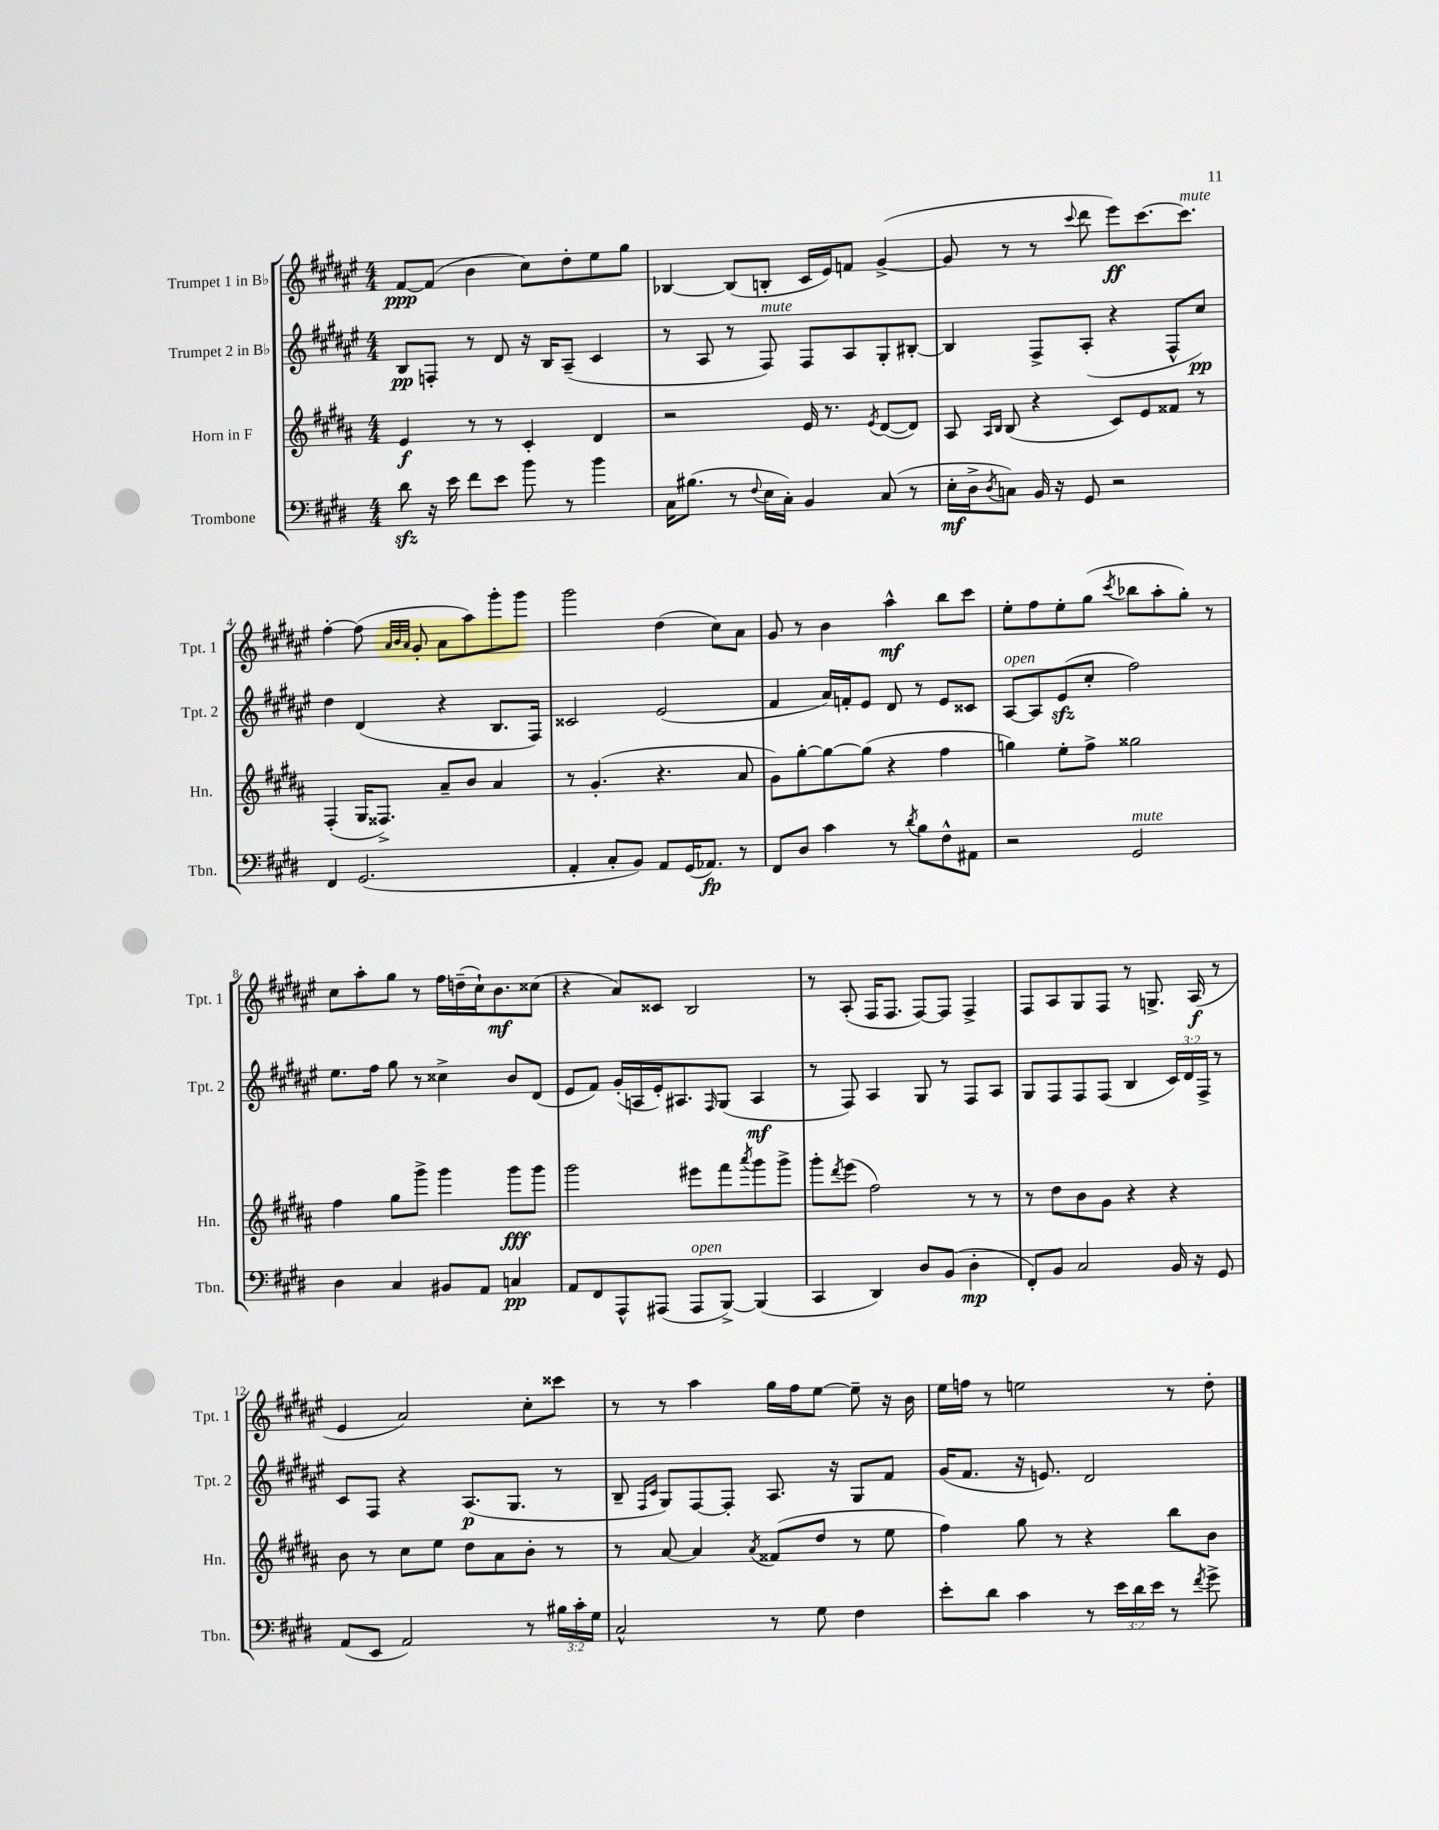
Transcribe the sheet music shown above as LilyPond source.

<<
\new StaffGroup <<
\new Staff = "s0" \with { instrumentName = "Trumpet 1 in Bb" shortInstrumentName = "Tpt. 1" } {
    \clef treble \key fis \major \numericTimeSignature \time 4/4
    fis'8~\ppp fis'8( b'4 cis''8) dis''8-. eis''8 gis''8 |
    bes4~ bes8( b8-. cis'16 eis'16) f'8 gis'4~->( |
    gis'8 r8 r8 \appoggiatura { cis'''8 } dis'''8 eis'''8\ff) cis'''8.~ cis'''8.^\markup { \italic "mute" } |
    fis''4~-. fis''8( \grace { ais'32 b'32 ais'32 } gis'8-. ais'8 ais''8) gis'''8-. gis'''8 |
    gis'''2 dis''4( cis''8) ais'8 |
    gis'8 r8 b'4 ais''4-^\mf b''8 cis'''8 |
    eis''8-. fis''8 eis''8-. gis''8( \acciaccatura { cis'''8 } bes''8 ais''8-. gis''8-.) r8 |
    cis''8 ais''8-. gis''8 r8 fis''16 d''16--( cis''16-!) b'8.\mf cisis''8( |
    r4 ais'8) cisis'8 b2 |
    r8 ais8-.( fis16 fis8. fis8~) fis8 fis4-> |
    fis8 ais8 gis8 fis8 r8 g8.-> ais16\f( r8 |
    eis'4 ais'2) cis''8-. cisis'''8 |
    r8 r8 ais''4 gis''16 fis''16 eis''8~ eis''8-- r16 b'16 |
    eis''16 f''16 r8 e''2 r8 dis''8-. \bar "|." |
}
\new Staff = "s1" \with { instrumentName = "Trumpet 2 in Bb" shortInstrumentName = "Tpt. 2" } {
    \clef treble \key fis \major \numericTimeSignature \time 4/4 \override Staff.TupletNumber.text = #tuplet-number::calc-fraction-text
    b8\pp f8-. r8 dis'8 r16 b16 ais8--( cis'4 |
    r8 ais8 r8 fis8^\markup { \italic "mute" }) fis8 ais8 gis8-. bis8~-. |
    bis4 fis8-> ais8-.( r4 fis8-^ cis''8\pp) |
    dis''4 dis'4( r4 b8. fis16) |
    cisis'2 eis'2( |
    fis'4 ais'16) f'16-. eis'8 dis'8 r8 eis'8 cisis'8 |
    ais8~^\markup { \italic "open" } ais8 eis'8\sfz( cis''8-. fis''2) |
    eis''8. fis''16 gis''8 r8 cisis''4-> b'8 dis'8( |
    eis'8 fis'8) gis'16-.( a16 eis'16-.) ais8. \grace { fis16 } gis8( ais4\mf |
    r8 fis8) ais4 gis8 r8 fis8 ais8 |
    gis8 fis8 fis8 fis8( b4 \tuplet 3/2 { cis'16) dis'16 fis16-> } r8 |
    cis'8 fis8 r4 ais8.\p( gis8. r8 |
    b8-- \grace { fis16 cis'16 } gis8) fis8~ fis8-. ais8. r16 gis8 fis'8 |
    gis'16( fis'8. r16 e'8.) dis'2 \bar "|." |
}
\new Staff = "s2" \with { instrumentName = "Horn in F" shortInstrumentName = "Hn." } {
    \clef treble \key b \major \numericTimeSignature \time 4/4
    e'4\f r8 r8 cis'4-. dis'4 |
    r2 e'16 r8. \acciaccatura { e'8 } dis'8~( dis'8) |
    ais8 \grace { ais16 b16 } b8( r4 cis'8) e'8 fisis'8 r8 |
    fis4-.( gis16 fisis8.->) ais'8-- b'8 ais'4 |
    r8 gis'4.-.( r4. ais'8 |
    gis'8) gis''8~-. gis''8~ gis''8( r4 fis''4 |
    g''4) e''8-. fis''8-> gisis''2 |
    fis''4 gis''8 gis'''8-> gis'''4 gis'''8\fff gis'''8 |
    gis'''2 eis'''8 fis'''8 \acciaccatura { ais'''8 } gis'''8 gis'''8-> |
    gis'''8-. \acciaccatura { dis'''8 } e'''8( fis''2) r8 r8 |
    r8 dis''8 b'8 gis'8 r4 r4 |
    b'8 r8 cis''8 e''8 dis''8 ais'8 b'8-. r8 |
    r8 ais'8~ ais'4 \acciaccatura { ais'8 } fisis'8( dis''8 r8 e''8 |
    fis''4) gis''8 r8 r4 b''8 b'8 \bar "|." |
}
\new Staff = "s3" \with { instrumentName = "Trombone" shortInstrumentName = "Tbn." } {
    \clef bass \key e \major \numericTimeSignature \time 4/4 \override Staff.TupletNumber.text = #tuplet-number::calc-fraction-text
    dis'8\sfz r16 e'16 fis'8 e'8 b'8 r8 b'4 |
    cis16 bis8.( r8 \appoggiatura { fis8 } e16 cis16-.) b,4 cis8( r8 |
    e16-.\mf dis16-> \acciaccatura { dis8 } c8) b,16 r16 gis,8 r2 |
    fis,4 gis,2.( |
    a,4-. cis8-. b,8) a,8 gis,16( aes,8.\fp) r8 |
    fis,8 dis8 cis'4 r8 \acciaccatura { dis'8 } b8 fis8-^ ais,8 |
    r2 gis,2^\markup { \italic "mute" } |
    dis4 cis4 bis,8 a,8 c4\pp |
    a,8 fis,8 a,,8-^ ais,,8( ais,,8^\markup { \italic "open" } b,,8~->) b,,4( |
    cis,4 dis,4) dis8 b,8( dis4-.\mp |
    fis,8-.) b,8 cis2 b,16 r16 gis,8 |
    a,8( e,8 a,2) r8 \tuplet 3/2 { bis16 cis'16-. gis16 } |
    cis2-^ r8 gis8 fis4 |
    e'8-. dis'8 cis'4 r8 \tuplet 3/2 { e'16 dis'16 e'16 } r8 \acciaccatura { fis'8 } gis'8-> \bar "|." |
}
>>
>>
